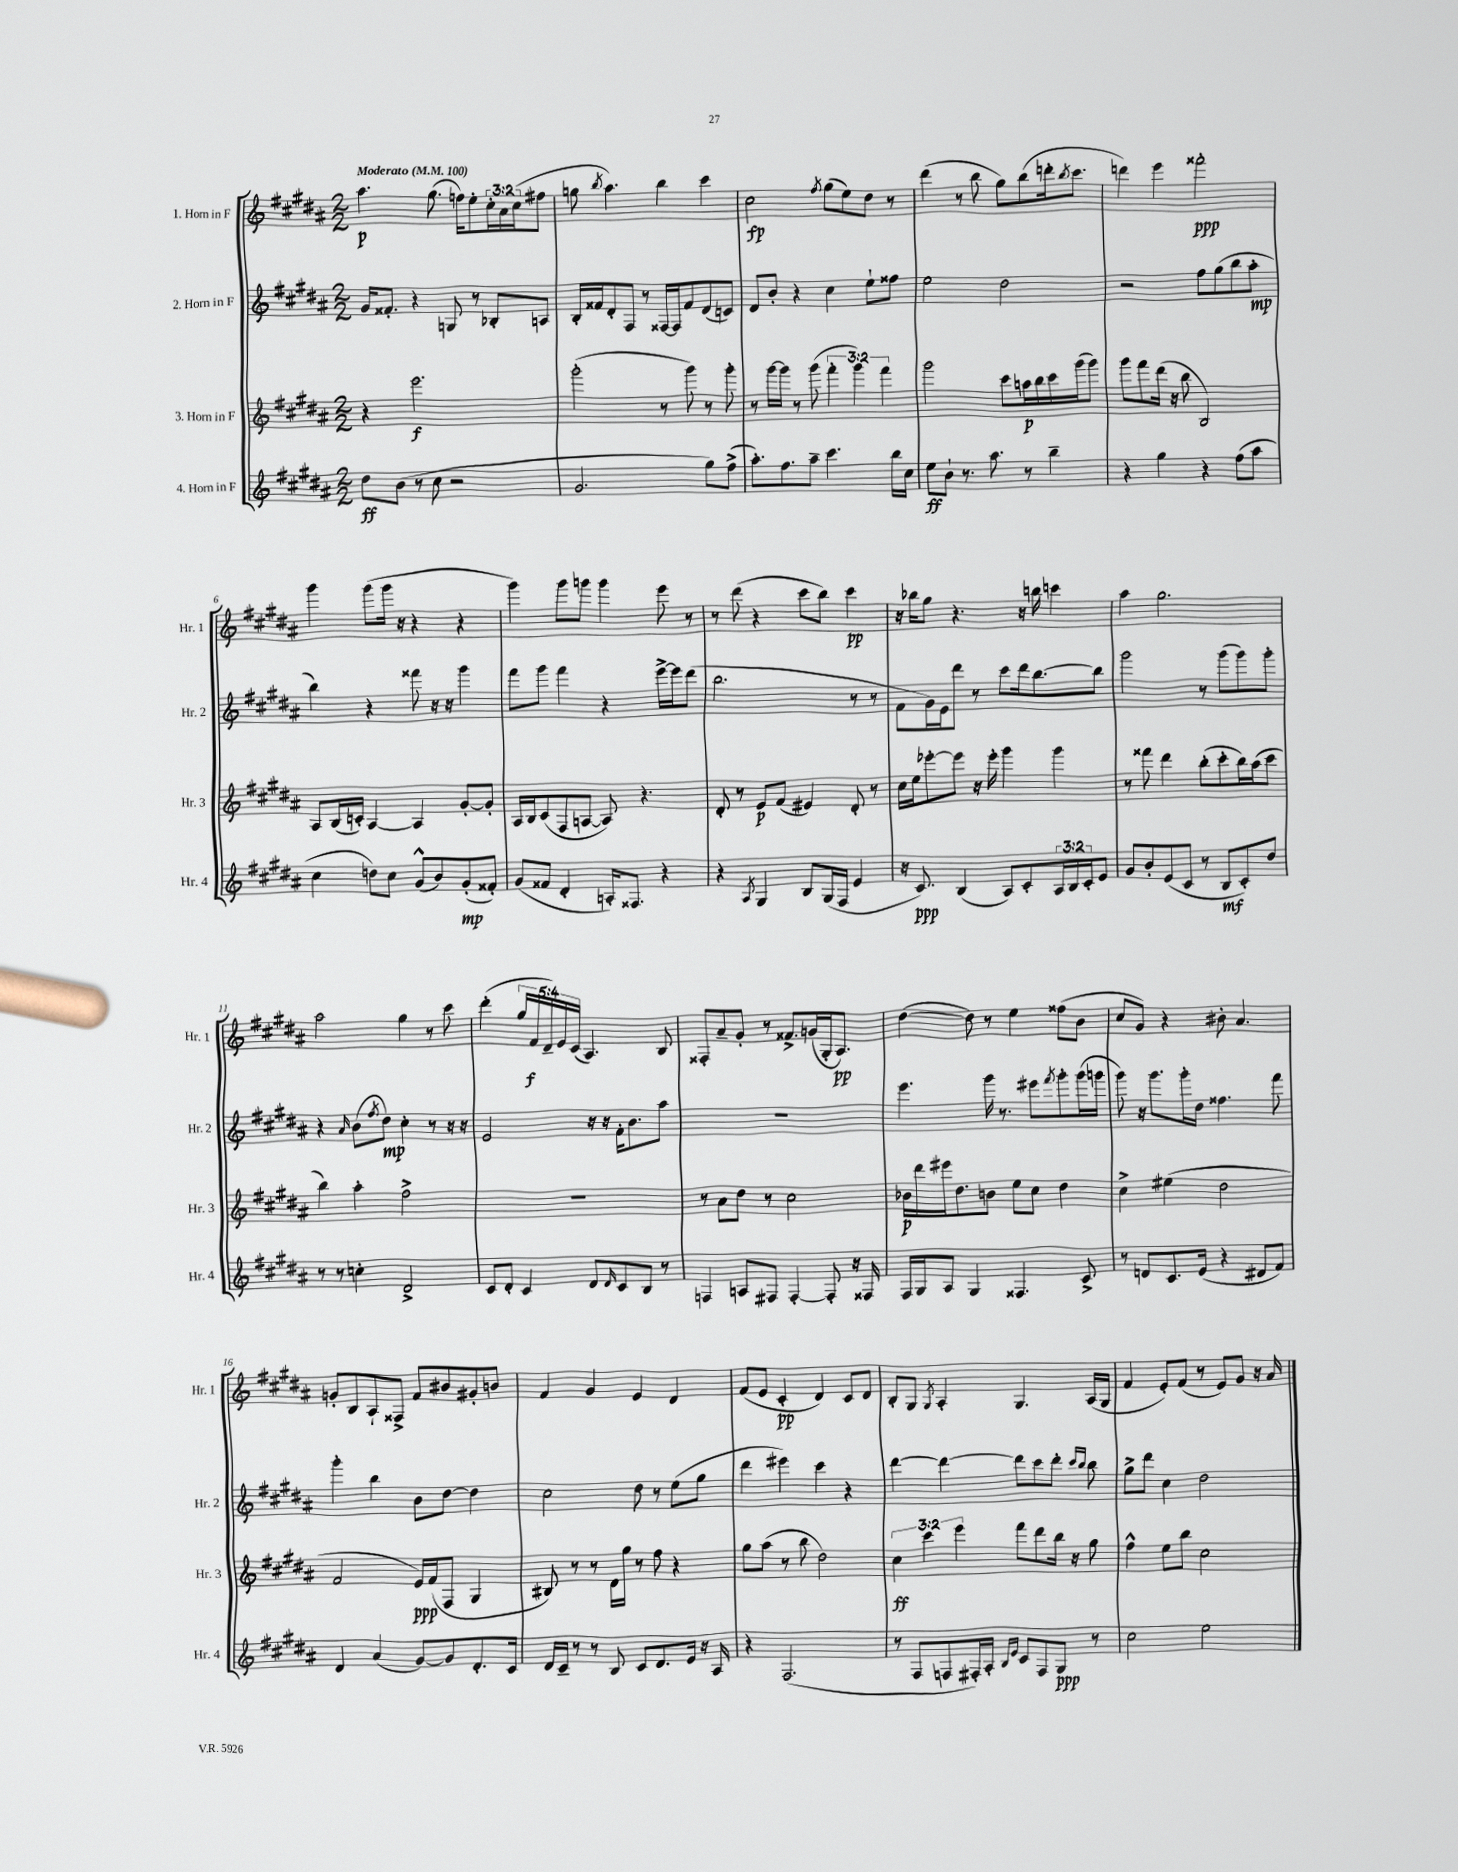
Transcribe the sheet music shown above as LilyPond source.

<<
\new StaffGroup <<
\new Staff = "s0" \with { instrumentName = "1. Horn in F" shortInstrumentName = "Hr. 1" } {
    \clef treble \key b \major \numericTimeSignature \time 2/2 \override Staff.TupletNumber.text = #tuplet-number::calc-fraction-text \tempo "Moderato" 4 = 100
    ais''4.\p gis''8.( f''16) e''8-. \tuplet 3/2 { cis''16-. ais'16 cis''16( } fis''8 |
    g''8 \acciaccatura { b''8 } ais''4.) b''4 cis'''4 |
    cis''2\fp \acciaccatura { fis''8 } gis''8( e''8) dis''8 r8 |
    dis'''4( r8 b''8 gis''8) b''8( d'''16-. \acciaccatura { b''8 } cis'''8. |
    d'''4) e'''4 fisis'''2-.\ppp |
    gis'''4 gis'''8( gis'''16 r16 r4 r4 |
    gis'''4) gis'''8 g'''8 g'''4 e'''8 r8 |
    r8 dis'''8( r4 cis'''8 b''8) cis'''4\pp |
    r16 bes''16 gis''8 r4. r16 b''16 c'''4 |
    ais''4 gis''2. |
    ais''2 gis''4 r8 cis'''8 |
    dis'''4-.( \tuplet 5/4 { gis''16 fis'16\f dis'16--) e'16 cis'16( } ais4.) b8 |
    fisis8-. ais'8-- gis'8-. r8 fisis'8.-> g'16( gis16-. ais8.\pp) |
    dis''4~( dis''8) r8 e''4 fisis''8( b'8 |
    cis''8 gis'8) r4 bis'8-. ais'4. |
    g'8-. b8 ais8-! fisis8-> fis'8 bis'8 gis'8-. b'8 |
    fis'4 gis'4 e'4 dis'4 |
    fis'8( e'8 cis'4-.\pp dis'4) cis'8 dis'8 |
    b8-. gis8 \acciaccatura { gis8 } ais4-. gis4. ais16( gis16 |
    fis'4 e'8-.) fis'8( r8 e'8) gis'8 r16 ais'16 \bar "|." |
}
\new Staff = "s1" \with { instrumentName = "2. Horn in F" shortInstrumentName = "Hr. 2" } {
    \clef treble \key b \major \numericTimeSignature \time 2/2
    gis'16 fisis'8.-. r4 g8 r8 bes8-. a8 |
    b16-. fisis'16 dis'8-. fis8 r8 fisis16~ fisis16 fisis'8 dis'8( c'8) |
    dis'8 b'8-. r4 cis''4 e''8-! fisis''8 |
    e''2 dis''2 |
    r2 fis''8 gis''8( b''8 ais''8-.\mp |
    b''4) r4 fisis'''8 r16 r16 gis'''4 |
    fis'''8 gis'''8 fis'''4 r4 e'''16~-> e'''16 dis'''8( |
    b''2. r8 r8 |
    fis'8 gis'16) e'16 dis'''8 r8 cis'''8 dis'''16 b''8.~ b''8 |
    gis'''2 r8 gis'''8( gis'''8) gis'''8-. |
    r4 \grace { ais'16 } b'8( \acciaccatura { fis''8 } dis''8\mp) cis''4-. r8 r16 r16 |
    e'2 r16 r16 fis'16-. b'8. ais''8 |
    R1 |
    e'''4. gis'''16 r8. eis'''8 \acciaccatura { fis'''8 } gis'''8-. gis'''16( g'''16 |
    gis'''8) r16 gis'''8. gis'''16-. dis''16 fisis''4. fis'''8 |
    gis'''4-. b''4 b'8 dis''8~ dis''4 |
    cis''2 dis''8 r8 e''8( gis''8 |
    dis'''4 eis'''4) cis'''4 r4 |
    dis'''4~ dis'''4~ dis'''8 cis'''8 dis'''8-. \grace { cis'''16 b''16 } b''8 |
    gis''8-> dis'''8 cis''4 dis''2 \bar "|." |
}
\new Staff = "s2" \with { instrumentName = "3. Horn in F" shortInstrumentName = "Hr. 3" } {
    \clef treble \key b \major \numericTimeSignature \time 2/2 \override Staff.TupletNumber.text = #tuplet-number::calc-fraction-text
    r4 e'''2.\f |
    gis'''2-.( r8 gis'''8) r8 gis'''8-. |
    r8 gis'''16~ gis'''16 r8 gis'''8( \tuplet 3/2 { fis'''4-. gis'''4) fis'''4 } |
    gis'''2 cis'''8 a''16\p b''16 cis'''16 gis'''16( gis'''8) |
    gis'''8 fis'''8 dis'''16( r16 b''8 b2) |
    ais8 b16( c'16-.) ais4~ ais4 gis'8~-. gis'8-. |
    ais16 b16 cis'8( fis8 a8~ a8) r4. |
    dis'8-. r8 e'8\p fis'8( eis'4) dis'8-. r8 |
    cis''16 e''16 ees'''8~-. ees'''8 r16 ees'''16-. gis'''4 gis'''4 |
    r8 fisis'''8 dis'''4 b''8-.( cis'''8-. b''16) ais''16( cis'''8 |
    b''4) ais''4-. fis''2-> |
    R1 |
    r8 ais'8 dis''8 r8 cis''2 |
    bes'16\p dis'''16 eis'''16 dis''8. b'8 e''8 cis''8 dis''4 |
    cis''4-> eis''4( dis''2 |
    fis'2 e'16\ppp) fis'16( fis8 gis4 |
    bis8) r8 r8 dis'16 gis''16 r8 fis''8 r4 |
    gis''8 ais''8( r8 b''8 dis''2) |
    \tuplet 3/2 { cis''4\ff cis'''4 e'''4 } fis'''8 dis'''8 b''16 r16 gis''8 |
    fis''4-^ e''8 b''8 cis''2 \bar "|." |
}
\new Staff = "s3" \with { instrumentName = "4. Horn in F" shortInstrumentName = "Hr. 4" } {
    \clef treble \key b \major \numericTimeSignature \time 2/2 \override Staff.TupletNumber.text = #tuplet-number::calc-fraction-text
    dis''8\ff b'8( r8 cis''8 r2 |
    gis'2. gis''8) fis''8->( |
    ais''8.-.) fis''8. ais''8-- cis'''4. b''16 cis''16 |
    e''8\ff b'8-! r8. ais''8. r8 b''4-- |
    r4 gis''4 r4 fis''8( ais''8 |
    cis''4 d''8) cis''8 gis'8-^( b'8) gis'8-.\mp( fisis'8-.) |
    gis'8( fisis'8 dis'4-. a16-.) fisis8. r4 |
    r4 \acciaccatura { ais8 } gis4 b8 gis16( fis16 e'4 |
    r16 cis'8.\ppp) b4( ais8) cis'8-. \tuplet 3/2 { ais16 b16 cis'16-. } e'8 |
    gis'8 b'8-. e'8( cis'8 r8 b8\mf cis'8-.) dis''8 |
    r8 r8 c''4-. dis'2-> |
    cis'8 dis'8-. cis'4 dis'8 \grace { dis'16 } cis'8 b8 r8 |
    f4 a8 fis8 fis4~-. fis8-. r16 fisis16 |
    fis16 gis16 ais8 gis4 fisis4. cis'8-> |
    r8 d'8 cis'8. e'16( r4 dis'8 fis'8) |
    dis'4 ais'4( gis'8~) gis'8 dis'8.-. cis'16 |
    dis'16 cis'16-- r8 r8 b8 cis'8 dis'8. e'16 r16 ais16 |
    r4 fis2.( |
    r8 fis8 f8 fis16-.) ais16-. \grace { b16 e'16 } cis'8 fis8 gis8\ppp r8 |
    cis''2 e''2 \bar "|." |
}
>>
>>
